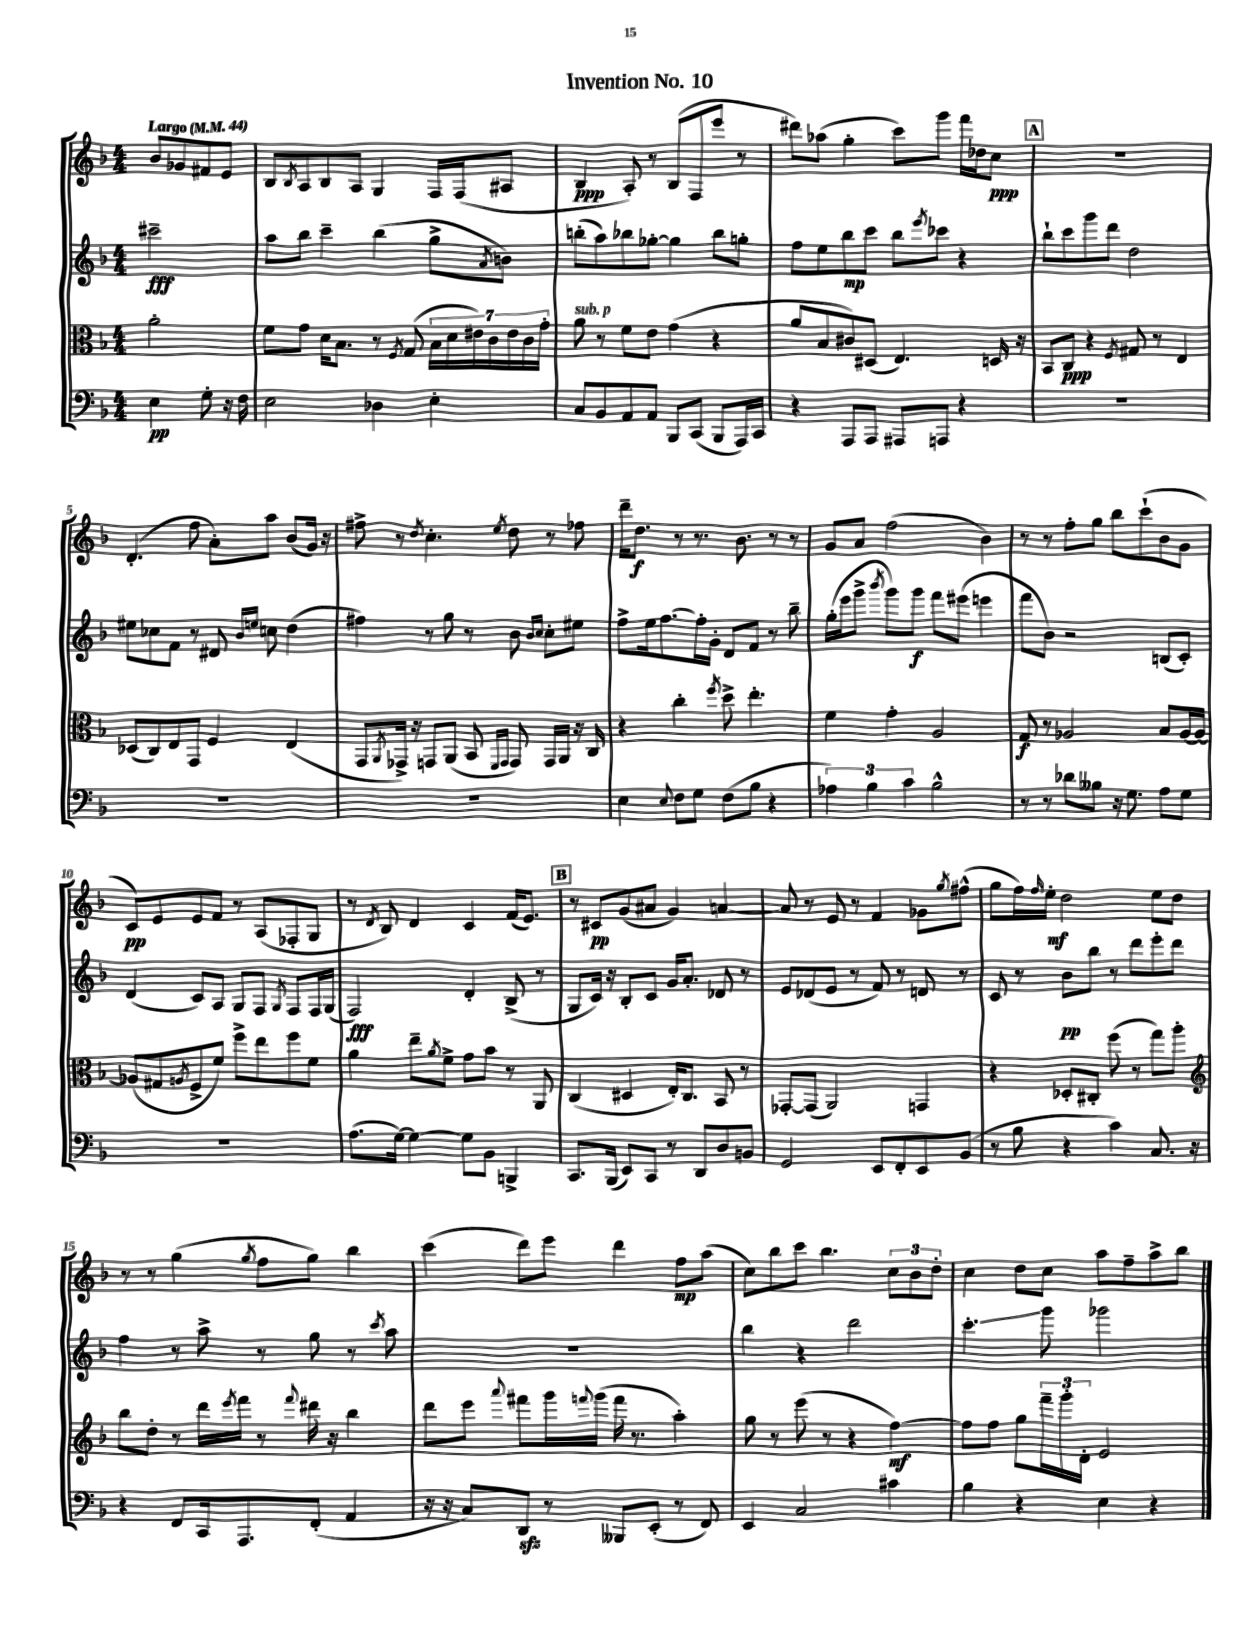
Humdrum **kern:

**kern	**kern	**kern	**kern
*staff4	*staff3	*staff2	*staff1
*clefF4	*clefC3	*clefG2	*clefG2
*k[b-]	*k[b-]	*k[b-]	*k[b-]
*M4/4	*M4/4	*M4/4	*M4/4
*MM44	*MM44	*MM44	*MM44
4E\	2a'\	2ccc#~\	8b-/L
.	.	.	8g-/
8G'\	.	.	8f#/
16r	.	.	8e/J
16F\	.	.	.
=	=	=	=
2E\	8f\L	8aa\L	8B-/L
.	.	.	8qB-/
.	8g\J	8bb-\J	8A/
.	16d\LK	4ccc~\	8B-/
.	8.B-\J	.	.
.	.	.	8A/J
4D-\	8r	(4bb-\	4G/
.	8qF/	.	.
.	(8G/	.	.
4E'\	28B-\LL	8gg^\L	16F/LL
.	28d\	.	.
.	.	.	(16F/J
.	28e#\)	.	.
.	28c\	.	.
.	.	8qa/	.
.	.	8b\J)	8A#/J
.	28e#\	.	.
.	28c\	.	.
.	28g'\JJ	.	.
=	=	=	=
8C/L	8a\	(8bb'\L	4B-/
8BB-/	8r	8aa\)	.
8AA/	8f\L	8bb-\	8A'/)
8AA/J	8e\J	[8gg-'\J	8r
8BBB-/L	(4g\	4gg-\]	(8B-/L
(8CC/J	.	.	8F/
8BBB-/L	4r	8bb-\L	8eee/J
16AAA/L)	.	8gg'\J	8r
16CC/JJ	.	.	.
=	=	=	=
4r	8a/L	8ff\L	8ddd#\L)
.	8B-/	8ee\	(8aa-\J
8AAA/L	8c#/)	8bb-\	4gg'\
8AAA/J	(8D#/J	8ccc\J	.
8AAA#/L	4.E/)	8bb-\L	8ccc\L)
.	.	8qeee/	.
8AAA/J	.	8ccc-\J	8ggg\J
4r	.	4r	16fff\LL
.	.	.	16dd-\J
.	16D/	.	8cc\J
.	16r	.	.
=	=	=	=
1r	8BB-/L	8bb-`\L	1r
.	8C/J	8ccc\	.
.	4r	8ggg\	.
.	.	8ddd\J	.
.	8qF/	.	.
.	8G#/	2dd\	.
.	8r	.	.
.	4E/	.	.
=	=	=	=
1r	(8D-/L	8ee#\L	(4.d'/
.	8C/)	8cc-\	.
.	8E/	8f\J	.
.	8GG/J	8r	8ff\
.	4F/	8d#/	8a'\L)
.	.	16qqb-/LL	.
.	.	16qqee/JJ	.
.	.	8cc\	8aa\J
.	(4E/	(4dd\	(8b-/L
.	.	.	16g/Jk)
.	.	.	16r
=	=	=	=
1r	8GG/L	4ff#\)	8ff#^\
.	8qAA/	.	.
.	16GG-^/Jk)	.	8r
.	16r	.	.
.	.	.	8qdd/
.	8GG/L	8r	4.cc'\
.	(8AA/J	8gg\	.
.	8BB-/	8r	.
.	16qqFF/LL	.	.
.	16qqGG/JJ	.	8qee/
.	8GG/)	8b-\	8dd\
.	.	16qqb-/LL	.
.	.	16qqcc/JJ	.
.	16GG/LL	8cc'\L	8r
.	16AA/JJ	.	.
.	16r	8ee#\J	8ff-\
.	16C/	.	.
=	=	=	=
4E\	4r	8ff^\L	16ddd~\LK
.	.	.	8.dd\J
.	.	16ee\k	.
.	.	[8.ff\	.
8qqE/	.	.	.
8F\L	4cc'\	.	8r
8G\J	.	16ff'\]L	8.r
.	.	16g'\JJ	.
.	8qff/	.	.
(8F\L	8dd^\	8d/L	.
.	.	.	8.b-\
8B-\J	4.ee'\	8f/J	.
4r	.	8r	8r
.	.	8bb-~\	8r
=	=	=	=
6A-\)	4f\	(16gg'\LL	8g/L
.	.	16eee\J	.
.	.	8ggg^\J	8a/J
6B-\	.	.	.
.	.	8qbbb-/	.
.	4g'\	8ggg\L)	(2ff\
6c\	.	.	.
.	.	8ggg\J	.
2B-^^\	2A/	8fff\L	.
.	.	(8eee#\J	.
.	.	4eee\	4b-\)
=	=	=	=
8r	8G/	8fff\L	8r
8r	8r	8b-\J)	8r
8d-\L	2A-/	2r	8ff'\L
8B--\J	.	.	8gg\J
16r	.	.	8bb-\L
8.G\	.	.	.
.	.	.	(8ccc`\
8A\L	8B-/L	(8B/L	8b-\
8G\J	[16A-/L	8c'/J)	8g\J
.	16A-/_JJ	.	.
=	=	=	=
1r	(8A-/]L	(4d/	8c/L)
.	8G#/	.	8e/
.	8qA/	.	.
.	8F^/	8c/L)	8e/
.	8f/J)	8A/J	8f/J
.	8ff^\L	8G/L	8r
.	8ee\	8F/J	(8A/L
.	.	8qG/	.
.	8ff\	8F/L	8F-'/
.	8f\J	16F/L	8G/J
.	.	(16G/JJ	.
=	=	=	=
(8.A\L	4a\	2F/)	8r
.	.	.	8qd/
.	.	.	8B-/)
[16G\Jk)	.	.	.
4G\_	8ee~\L	.	4d/
.	8qa/	.	.
.	8f^\J	.	.
8G\]L	8g\L	4d'/	4c/
8BB-\J	8b-\J	.	.
4BBB^/	8r	(8B-^/	(16f/LK
.	.	.	8.e/J)
.	8AA/	8r	.
=	=	=	=
8.CC/L	(4C/	8G/L	8r
.	.	16c/Jk)	8c#/L
(16BBB-/Jk	.	16r	.
8EE/L)	4D#/	8B-'/L	(8g/
8CC/J	.	8c/J	8a#/J
8r	16E'/LK)	16g/LK	4g/)
.	8.C/J	8.a'/J	.
8DD/L	.	.	.
8D/	8BB-/	8d-/	[4a/
8BB/J	8r	8r	.
=	=	=	=
2GG/	[8GG-'/L	8e/L	8a/]
.	(8GG-/]J	(8d-/	8r
.	2AA/)	8e/J	8e/
.	.	8r	8r
8EE/L	.	8f/)	4f/
8FF'/	.	8r	.
8EE/	4GG/	8d/	8g-\L
.	.	.	8qgg/
(8BB-/J	.	8r	(8ff#^^\J
=	=	=	=
8r	4r	8c/	8gg\L
8B-\	.	8r	16ff\L)
.	.	.	16qqff/
.	.	.	16ee'\JJ
4r	8D-'/L	8b-\L	2dd\
.	8C#'/J	8bb-\J	.
4c\)	(8ff\	8r	.
.	8r	8ddd\L	.
8.C/	8gg\L)	8eee'\	8ee\L
.	8aa'\J	8ddd\J	8dd\J
16r	.	.	.
=	=	=	=
*	*clefG2	*	*
4r	8bb-\L	4ff\	8r
.	8dd'\J	.	8r
8FF/L	8r	8r	(4gg\
16CC/k	16ddd\LL	8aa^\	.
.	8qeee/	.	.
8.AAA/	16fff\JJ	.	.
.	.	.	8qgg/
.	8r	8r	8ff\L
.	8qqfff/	.	.
(8FF'/J	16ddd#\	8gg\	8gg\J)
.	16r	.	.
4AA/	4bb-\	8r	4bb-\
.	.	8qccc/	.
.	.	8aa\	.
=	=	=	=
16r	8ddd\L	1r	(4ccc\
16r	.	.	.
8C/L)	8eee\J	.	.
.	8qqaaa/	.	.
8DD/J	8fff#\L	.	8ddd\L)
8r	16ggg\L	.	8eee\J
.	8qqfff/	.	.
.	(16ggg\JJ	.	.
8BBB--/L	16fff\	.	4ddd\
.	8.r	.	.
(8EE'/J	.	.	.
8r	4aa'\)	.	8ff\L
8FF/)	.	.	(8aa\J
=	=	=	=
4EE/	8gg\	4bb-\	8cc\L)
.	8r	.	8bb-\
2C/	(8eee\	4r	8ccc\J
.	8r	.	4.bb-\
.	4r	2ddd\	.
4c#\	[4ff\)	.	12cc\L
.	.	.	12b-\
.	.	.	12dd'\J
=	=	=	=
4B-\	8ff\]L	4.ccc'\	4cc\
.	8ff\J	.	.
4r	8gg\L	.	8dd\L
.	24fff~\L	8ggg\	8cc\J
.	24ggg'\	.	.
.	24d'\JJ	.	.
4E\	2e/	2ggg-\	8aa\L
.	.	.	8ff~\
4r	.	.	8aa^\
.	.	.	8bb-\J
==	==	==	==
*-	*-	*-	*-
